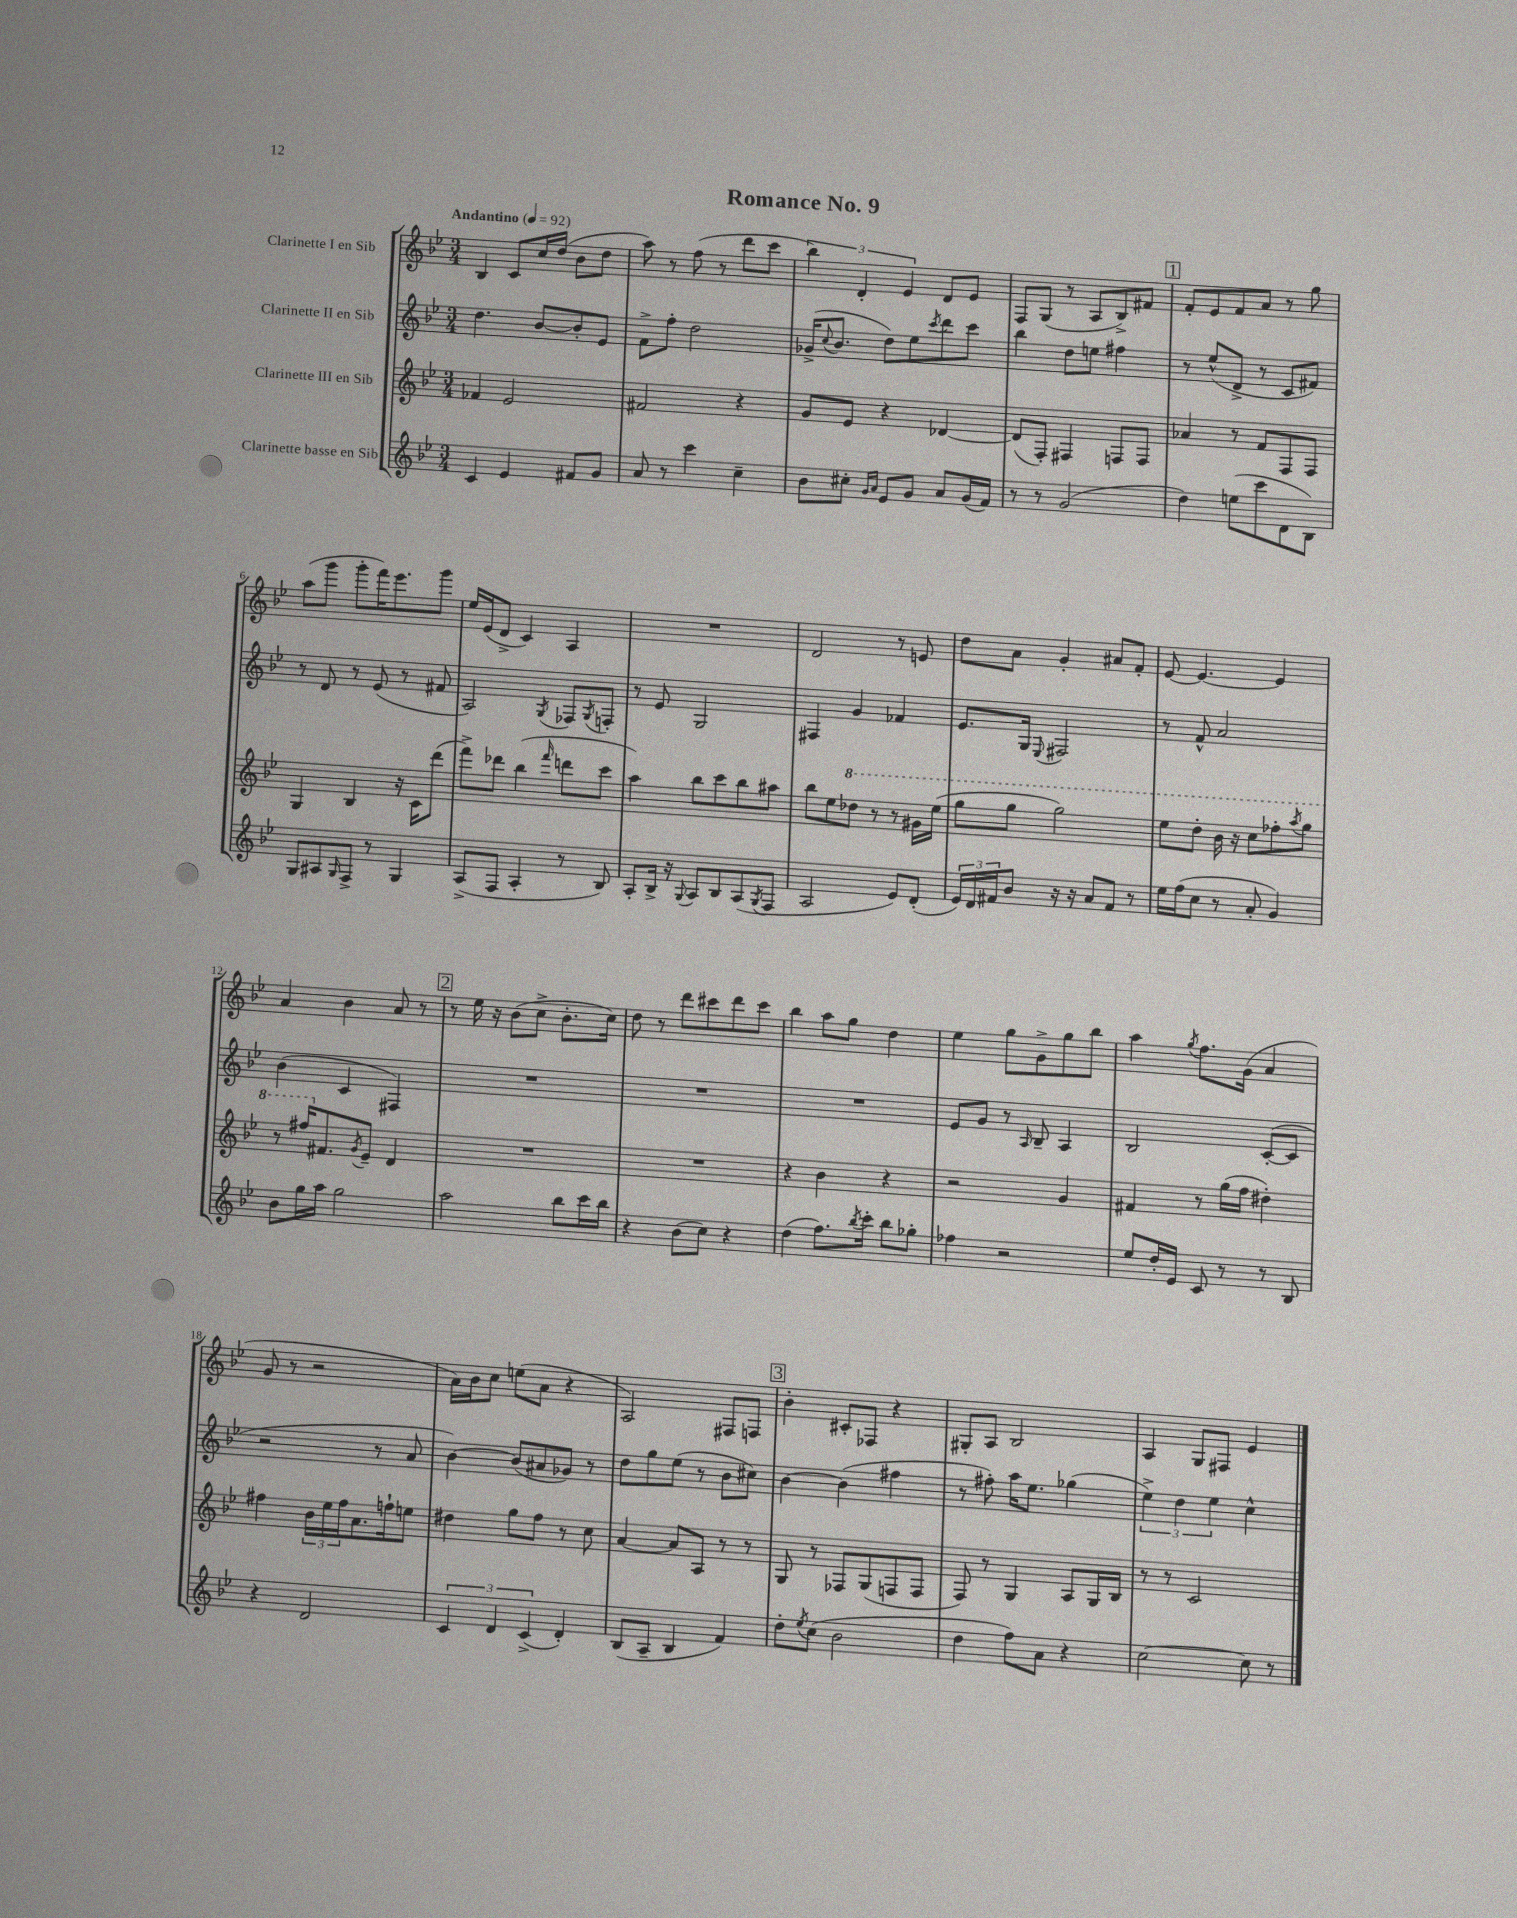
\header { title = "Romance No. 9" }
<<
\new StaffGroup <<
\new Staff = "s0" \with { instrumentName = "Clarinette I en Sib" } {
    \clef treble \key bes \major \numericTimeSignature \time 3/4 \tempo "Andantino" 4 = 92
    bes4 c'8 c''16 d''16( bes'8 d''8 |
    a''8) r8 f''8( r8 d'''8 c'''8 |
    \tuplet 3/2 { bes''4) d'4-. ees'4 } d'8 ees'8 |
    f8 g8( r8 a8 bes8->) fis'8 |
    \mark \markup { \box "1" } f'8-. ees'8 f'8 a'8 r8 g''8 |
    a''8( g'''8 g'''8-. f'''16) ees'''8. g'''8 |
    ees''16 ees'16( d'8-> c'4) a4 |
    R2. |
    d'2 r8 e'8 |
    d''8 a'8 g'4-. ais'8 f'8-. |
    ees'8~ ees'4.~ ees'4 |
    a'4 bes'4 a'8 r8 |
    \mark \markup { \box "2" } r8 ees''16 r16 bes'8( c''8-> bes'8.-. c''16) |
    d''8 r8 d'''8 cis'''8 d'''8 cis'''8 |
    bes''4 a''8 g''8 d''4 |
    ees''4 g''8 g'8-> g''8 bes''8 |
    a''4 \acciaccatura { g''8 } f''8. g'16( a'4 |
    g'8 r8 r2 |
    a'16) bes'16 c''8 e''8( a'8 r4 |
    a2) fis8 f8 |
    \mark \markup { \box "3" } bes'4-. cis'8-. fes8 r4 |
    gis8-. a8 bes2 |
    a4 g8 fis8 ees'4 \bar "|." |
}
\new Staff = "s1" \with { instrumentName = "Clarinette II en Sib" } {
    \clef treble \key bes \major \numericTimeSignature \time 3/4
    d''4. bes'8~ bes'8-. ees'8 |
    f'8-> f''8-. d''2 |
    ges'16->( \appoggiatura { c''8 } bes'8. d''8) ees''8 \acciaccatura { c'''8 } d'''8 c'''8 |
    bes''4 d''8 e''8 fis''4 |
    \mark \markup { \box "1" } r8 ees''8-^( d'8-> r8 c'8 fis'8) |
    r8 d'8 r8 ees'8( r8 fis'8 |
    a2) \acciaccatura { g8 } fes8 \acciaccatura { g8 } f8-. |
    r8 ees'8 g2 |
    fis4 g'4 fes'4 |
    ees'8. g16 \appoggiatura { ees8 } fis2 |
    r8 f'8-^ a'2 |
    bes'4( c'4 fis4) |
    \mark \markup { \box "2" } R2. |
    R2. |
    R2. |
    ees'8 g'8 r8 \grace { a16 } bes8-- a4 |
    bes2 c'8~-.( c'8 |
    r2 r8 a'8 |
    bes'4~) bes'8( ais'8 ges'8) r8 |
    d''8 g''8 ees''8( r8 bes'8 cis''8) |
    \mark \markup { \box "3" } bes'4~ bes'4( fis''4 |
    r8 fis''8-.) a''16 ees''8. ges''4( |
    \tuplet 3/2 { ees''4->) d''4 ees''4 } c''4-^ \bar "|." |
}
\new Staff = "s2" \with { instrumentName = "Clarinette III en Sib" } {
    \clef treble \key bes \major \numericTimeSignature \time 3/4
    fes'4 ees'2 |
    fis'2 r4 |
    g'8 ees'8 r4 des'4~ |
    des'8( f8-.) fis4 f8 f8 |
    \mark \markup { \box "1" } aes'4 r8 f'8 f8 f8 |
    g4 bes4 r16 c'16 d'''8( |
    f'''8->) des'''8 bes''4( \grace { f'''16 } d'''8 c'''8 |
    a''4) bes''8 c'''8 bes''8 ais''8 |
    bes''8 ees''8 \ottava #1 des'''8 r8 r8 gis''16 ees'''16( |
    g'''8 g'''8 g'''2) |
    ees'''8 d'''8-. bes''16 r16 c'''8 fes'''8-. \acciaccatura { a'''8 } g'''8 |
    r8 fis'''16 \ottava #0 fis'8. \acciaccatura { g'8 } ees'8-- d'4 |
    \mark \markup { \box "2" } R2. |
    R2. |
    r4 bes'4 r4 |
    r2 g'4 |
    fis'4 r8 g''16( f''16 dis''4-.) |
    fis''4 \tuplet 3/2 { bes'16 ees''16 fis''16 } a'8. f''16-! e''8 |
    dis''4 g''8 f''8 r8 c''8 |
    a'4~ a'8 a8 r8 r8 |
    \mark \markup { \box "3" } g8 r8 fes8 g8( f8 f8 |
    f8) r8 g4 a8 g16 bes16 |
    r8 r8 c'2 \bar "|." |
}
\new Staff = "s3" \with { instrumentName = "Clarinette basse en Sib" } {
    \clef treble \key bes \major \numericTimeSignature \time 3/4
    c'4 ees'4 fis'8 g'8 |
    a'8 r8 c'''4 c''4-- |
    bes'8 cis''8-. \grace { g'16 a'16 } ees'8 g'8 a'8 g'16( f'16) |
    r8 r8 g'2( |
    \mark \markup { \box "1" } d''4) e''8( c'''8 d'8 bes8) |
    g8 ais8 \grace { g16 } f8-> r8 g4 |
    a8->( f8 a4-. r8 bes8) |
    a8-. bes16-> r16 \appoggiatura { g8 } a8 bes8 a8( \acciaccatura { g8 } f8 |
    a2 ees'8) d'8-.( |
    \tuplet 3/2 { ees'16) d'16 fis'16 } bes'8 r16 r16 a'8 fis'8 r8 |
    ees''16 f''16( c''8 r8 a'8-. g'4) |
    bes'8 g''16 a''16 g''2 |
    \mark \markup { \box "2" } a''2 bes''8 c'''16 bes''16 |
    r4 bes'8( c''8) r4 |
    d''4( f''8.) \acciaccatura { bes''8 } c'''16-. bes''8 ges''8-. |
    fes''4 r2 |
    ees''8 d''16-. ees'16 c'8 r8 r8 bes8 |
    r4 d'2 |
    \tuplet 3/2 { c'4 d'4 c'4->( } d'4-.) |
    bes8( a8-- bes4 f'4) |
    \mark \markup { \box "3" } d''8-. \acciaccatura { ees''8 } c''8( bes'2 |
    d''4 f''8) a'8 r4 |
    c''2~ c''8 r8 \bar "|." |
}
>>
>>
